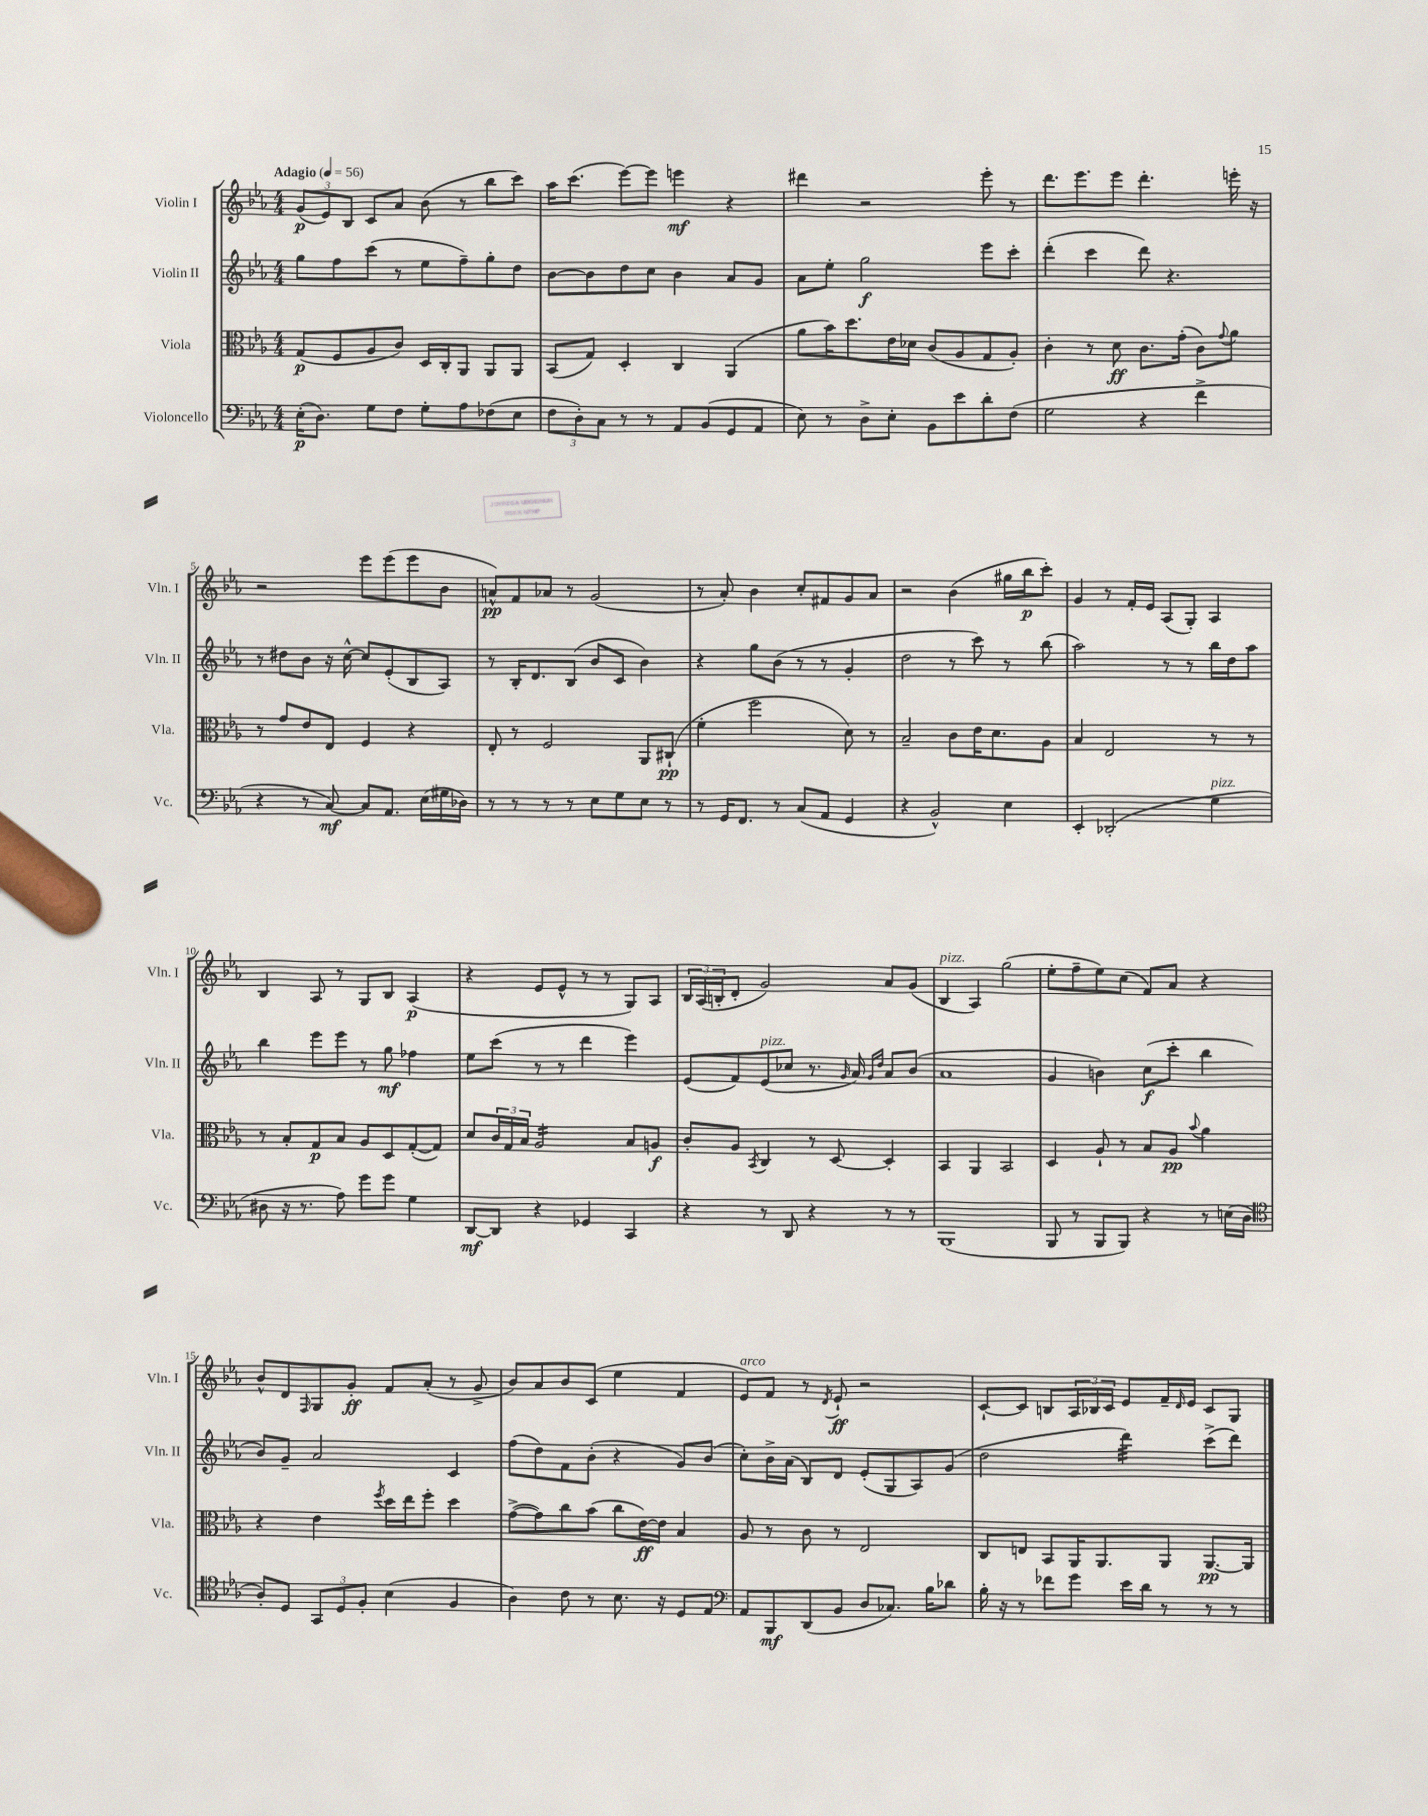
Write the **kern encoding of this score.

**kern	**kern	**kern	**kern
*staff4	*staff3	*staff2	*staff1
*clefF4	*clefC3	*clefG2	*clefG2
*k[b-e-a-]	*k[b-e-a-]	*k[b-e-a-]	*k[b-e-a-]
*M4/4	*M4/4	*M4/4	*M4/4
*MM56	*MM56	*MM56	*MM56
(16E-'	(8G	8gg	(12g
8.D)	.	.	.
.	.	.	12e-)
.	8F	8ff	.
.	.	.	12B-
8G	8A-	(8ccc	8c
8F	8c)	8r	8a-
8G'	16D	8ee-	(8b-
.	16C'	.	.
8A-	8AA-	8ff~)	8r
(8F-	8AA-	8gg'	8bb-
8E-	8AA-	8dd	8ccc)
=	=	=	=
12F	(8BB-	[8b-	16aa-
.	.	.	(8.ccc
12D')	.	.	.
.	8G)	8b-]	.
12C	.	.	.
8r	4D'	8dd	[8eee-)
8r	.	8cc	8eee-]
8AA-	4C	4b-	4eee
(8BB-	.	.	.
8GG	(4AA-	8a-	4r
8AA-	.	8g	.
=	=	=	=
8E-)	8a-	8a-	4ddd#
8r	16b-)	8ee-'	.
.	8.dd	.	.
8D^	.	2gg	2r
8E-'	16e-	.	.
.	16d-	.	.
8BB-	(8c	.	.
8e-	8A-	.	.
8d'	8G	8eee-	8eee-'
(8F	8A-')	8ccc'	8r
=	=	=	=
2G	4c'	(4ddd'	8.ddd
.	.	.	8.eee-
.	8r	4ccc	.
.	8d	.	8eee-
4r	8.c	8ddd)	4.ddd'
.	.	4.r	.
.	(16g'	.	.
4f^	8c)	.	.
.	8qqg	.	.
.	8a-	.	16eee'
.	.	.	16r
=	=	=	=
4r	8r	8r	2r
.	8g	8dd#	.
8r	8e-	8b-	.
[8C)	8E-	16r	.
.	.	[16cc^^	.
8C]	4F	8cc]	8eee-
8.AA-	.	(8e-'	(8eee-
.	4r	8B-	8eee-
(16E-	.	.	.
16G#	.	8A-)	8b-
16D-)	.	.	.
=	=	=	=
8r	8E-'	8r	8a^^)
8r	8r	16B-'	8f
.	.	8.d	.
8r	2F	.	8a-
8r	.	(8B-	8r
8E-	.	8b-	(2g
8G	.	8c	.
8E-	8AA-	4b-)	.
8r	(8C#`	.	.
=	=	=	=
8r	4f'	4r	8r
16GG	.	.	8a-')
8.FF	.	.	.
.	2ff	8gg	4b-
8r	.	(8b-	.
(8C	.	8r	8cc'
8AA-	.	8r	8f#
4GG	8d)	4g'	8g
.	8r	.	8a-
=	=	=	=
4r	2B-~	2dd	2r
2BB-^^)	.	.	.
.	8c	8r	(4b-
.	16e-	8ccc)	.
.	8.d	.	.
4E-	.	8r	16gg#
.	.	.	16bb-
.	8A-	(8bb-	8ccc')
=	=	=	=
4EE-'	4B-	2aa-)	4g
(2DD-'	2E-	.	8r
.	.	.	16f'
.	.	.	16e-
.	.	8r	(8A-
.	.	8r	8G')
4G	8r	16bb-	4A-
.	.	16dd	.
.	8r	8aa-	.
=	=	=	=
8D#	8r	4bb-	4B-
16r	8B-'	.	.
8.r	.	.	.
.	8G	8eee-	8A-
8A-)	8B-	8eee-	8r
8g	8A-	8r	8G
8g	8D	8gg	8B-
4G	([8G'	4ff-	(4A-
.	8G])	.	.
=	=	=	=
[8DD	8d	8ee-	4r
8DD]	24c	(8ccc	.
.	24G	.	.
.	24B-	.	.
4r	2A-	8r	8e-
.	.	8r	8e-^^
4GG-	.	4ddd	8r
.	.	.	8r
4CC	8B-	4eee-)	8G)
.	8A	.	8A-
=	=	=	=
4r	8c'	(8e-	24B-
.	.	.	(24A-
.	.	.	24B'
.	8A-	8f)	8d'
.	8qBB-	.	.
8r	4C	(8e-	2g)
8DD	.	8cc-	.
4r	8r	8.r	.
.	[8D	.	.
.	.	16qqg	.
.	.	16a-)	.
.	.	16qqg	.
.	.	16qqdd	.
8r	4D']	8a-	8a-
8r	.	(8b-	(8g
=	=	=	=
(1BBB-	4BB-	1a-	4B-
.	4AA-	.	4A-)
.	2BB-	.	(2gg
=	=	=	=
8BBB-	4D	4g	8ee-'
8r	.	.	8ff~
8BBB-	8A-`	4b)	8ee-)
8BBB-)	8r	.	(8cc
4r	8B-	(8cc	8f)
.	8A-	8ccc'	8a-
.	8qqb-	.	.
8r	4a-	4bb-	4r
(16E	.	.	.
16D	.	.	.
=	=	=	=
*clefC4	*	*	*
8A-')	4r	8b-)	8b-^^
8D	.	8g~	8d
.	.	.	16qqF
12GG	4e-	2a-	8G
12D	.	.	.
.	.	.	8g'
12F'	.	.	.
.	8qff	.	.
(4B-	16dd	.	8f
.	16ee-	.	.
.	8ff'	.	(8a-'
4F	4dd	4c	8r
.	.	.	8g^
=	=	=	=
4A-)	([8g^	(8ff	8b-)
.	8g])	8dd)	8a-
8c	8cc	8f	8b-
8r	(8b-	(8b-'	(8c
8.B-	8cc	4r	4ee-
.	[16e-)	.	.
16r	16e-]	.	.
8D	4B-	8g)	4f
8E-	.	(8b-	.
=	=	=	=
*clefF4	*	*	*
8AA-	8A-	8cc')	8e-)
8BBB-	8r	16b-^	8f
.	.	(16a-	.
(8DD	8c	8B-)	8r
.	.	.	8qd
8BB-	8r	8d	8e-`
8D	2E-	(8e-'	2r
8.C-)	.	8G	.
.	.	8A-)	.
16B-	.	.	.
8d-	.	(8g	.
=	=	=	=
16B-'	8C	2dd	[8c`
16r	.	.	.
8r	8E	.	8c]
8f-	8BB-	.	8B
8g	16AA-	.	24A-
.	.	.	24B-
.	8.AA-	.	.
.	.	.	24c
16e-	.	4ddd)	8e-
16d	.	.	.
8r	8AA-	.	16f~
.	.	.	16qqd
.	.	.	16e-
8r	[8.AA-	(8ccc^	8c
8r	.	8ddd)	8G
.	16AA-]	.	.
==	==	==	==
*-	*-	*-	*-
